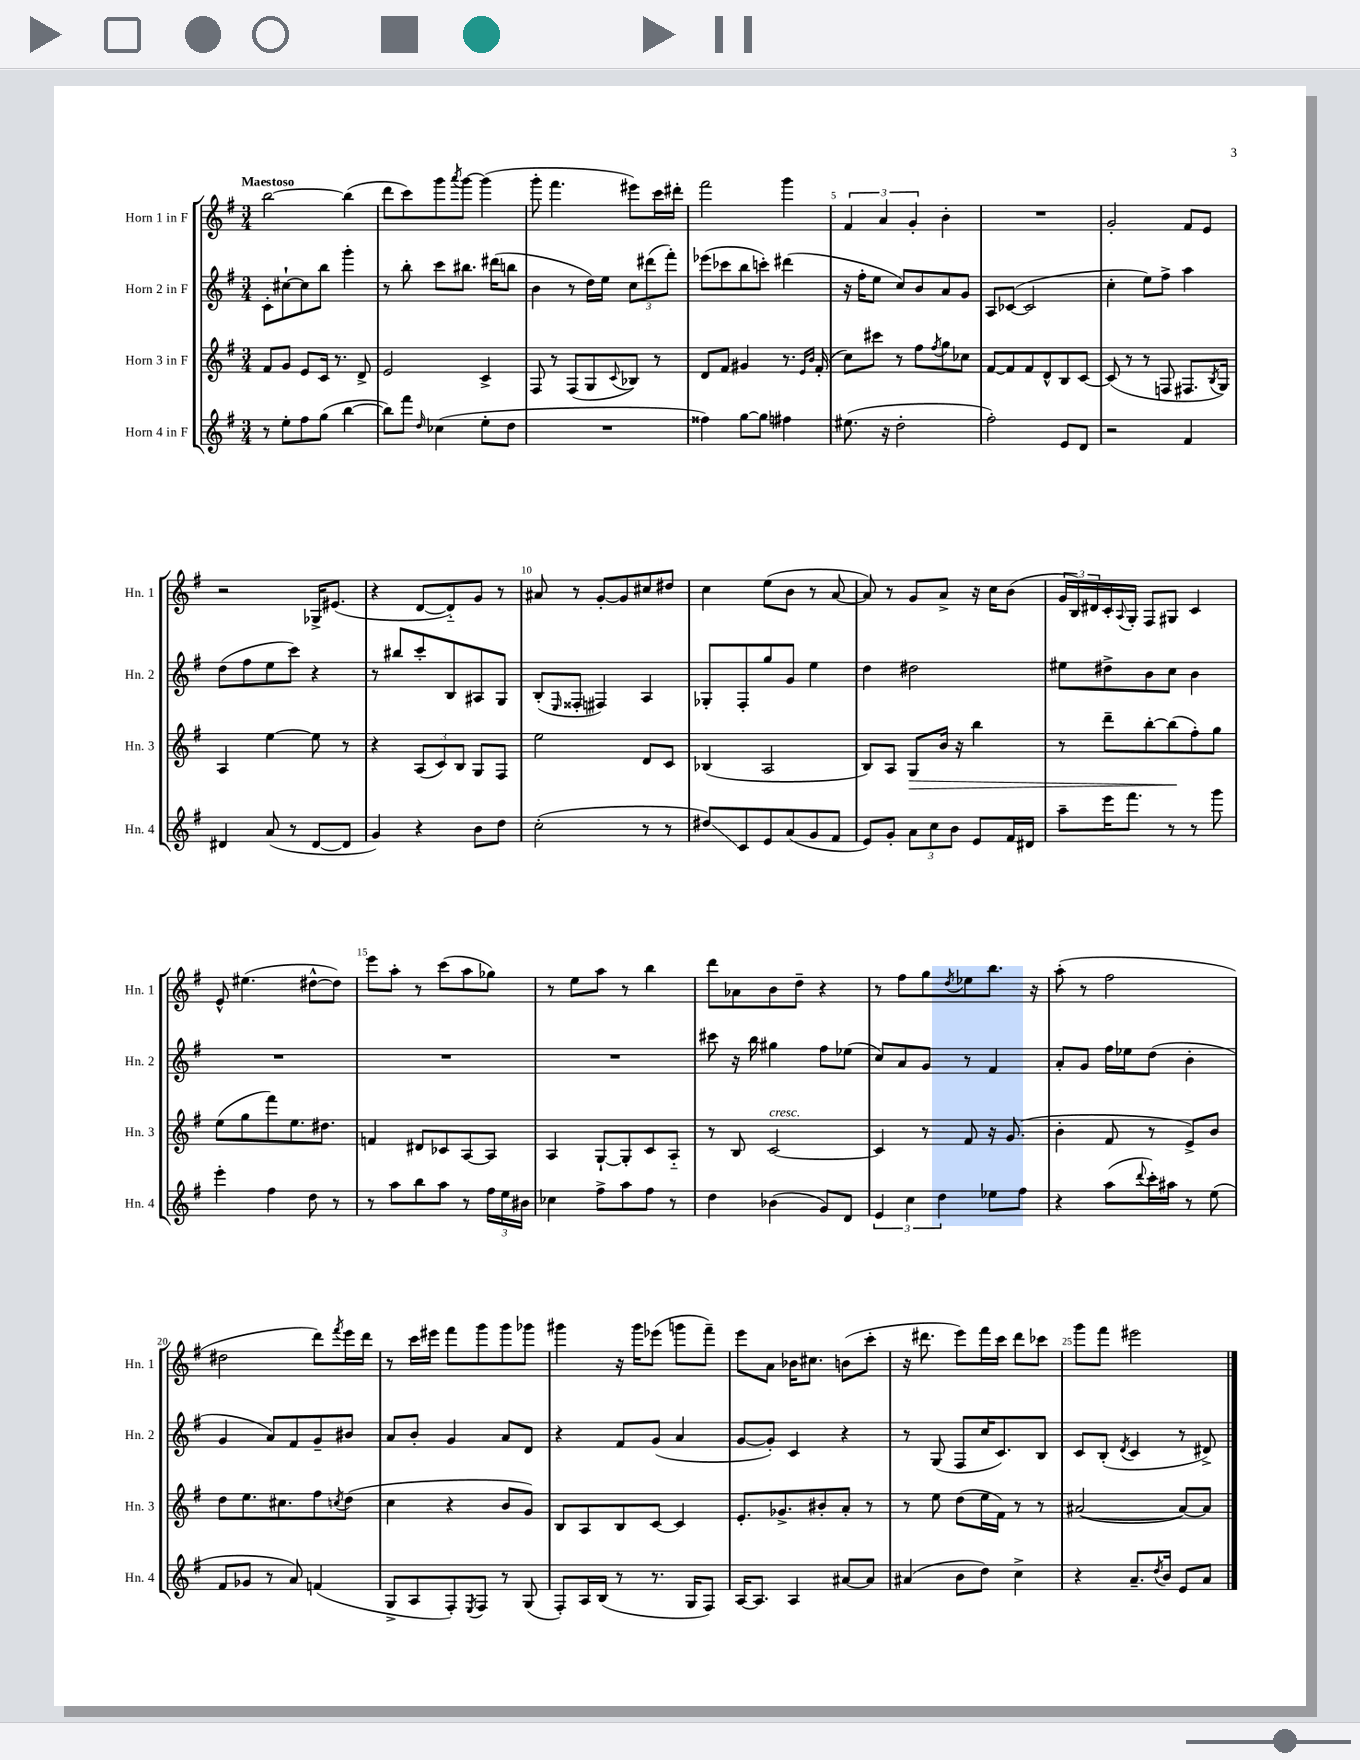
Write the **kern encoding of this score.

**kern	**kern	**kern	**kern
*staff4	*staff3	*staff2	*staff1
*clefG2	*clefG2	*clefG2	*clefG2
*k[f#]	*k[f#]	*k[f#]	*k[f#]
*M3/4	*M3/4	*M3/4	*M3/4
8r	8f#/L	8c'\L	[2bb\
8ee'\L	8g/J	[8cc#`\	.
8ff#\	8e/L	8cc#\]	.
(8gg\J	16c/Jk	8bb\J	.
.	8.r	.	.
[4bb\	.	4ggg'\	(4bb\]
.	8d^/	.	.
=	=	=	=
8bb\]L)	2e/	8r	8ddd\L
8fff#\J	.	8bb'\	8ccc\)
16qqdd/	.	.	.
(4cc-\	.	8ccc\L	8ggg\
.	.	.	8qaaa/
.	.	8.bb#\J	[8ggg\J
8ee'\L	4c^/	.	(4ggg\]
.	.	(16ddd#\LK	.
8dd\J	.	8bb\J	.
=	=	=	=
2.r	8F#/	4b\	8ggg'\
.	8r	.	4.fff#\
.	(8F#/L	8r	.
.	8G/	16dd\LL)	.
.	.	16ee\JJ	.
.	8qqc/	.	.
.	8B-/J)	12cc\L	8eee#\L)
.	.	(12ddd#\	.
.	8r	.	16ccc\L
.	.	12fff#'\J)	.
.	.	.	16ddd#'\JJ
=	=	=	=
4ff##\)	8d/L	(8eee-\L	2fff#\
.	8f#/J	8ccc-\	.
[8gg\L	4g#/	8bb\	.
8gg\]J	.	8ccc'\J)	.
4ff#\	8.r	(4ddd#\	4ggg\
.	16qqe/LL	.	.
.	16qqb/JJ	.	.
.	(16f#'/	.	.
=	=	=	=
(8.ee#\	8cc\L)	16r	6f#/
.	.	16ff#'\LK	.
.	8ccc#\J	8ee\J	.
.	.	.	6a/
16r	.	.	.
2dd'\	8r	8cc/L)	.
.	.	.	6g'/
.	8ff#\L	8b/	.
.	8qff#/	.	.
.	8gg\	8a/	4b'\
.	8cc-\J	8g/J	.
=	=	=	=
2ff#'\)	[8f#/L	8A/L	2.r
.	8f#/]	([8c-/J	.
.	8f#/	2c-/]	.
.	8d^^/	.	.
8e/L	8B/	.	.
8d/J	[8c/J	.	.
=	=	=	=
2r	(8c/]	4cc'\	2g'/
.	8r	.	.
.	8r	8ee\L)	.
.	8F/	8ff#^\J	.
4f#/	8.F#/L	4aa\	8f#/L
.	.	.	8e/J
.	8qB/	.	.
.	16G/Jk)	.	.
=	=	=	=
4d#/	4A/	(8dd\L	2r
.	.	8ff#\	.
(8a/	[4ee\	8ee\	.
8r	.	8ccc\J)	.
[8d#/L	8ee\]	4r	16G-^/LK
.	.	.	(8.e#/J
8d#/]J	8r	.	.
=	=	=	=
4g/)	4r	8r	4r
.	.	8bb#/L	.
4r	(12A/L	8ccc'/	[8d/L
.	12c/)	.	.
.	.	8B/	8d'~/])
.	12B/J	.	.
8b\L	8G/L	8A#/	8g/J
8dd\J	8F#/J	8G/J	8r
=	=	=	=
(2cc'\	2ee\	(8B'/L	8a#/
.	.	16qqE/	.
.	.	8F##'/J	8r
.	.	4F#/)	[8g'/L
.	.	.	8g/]
8r	8d/L	4A/	8cc#/
8r	8c/J	.	8dd#/J
=	=	=	=
8dd#/L)	(4B-/	8G-'/L	4cc\
8c/	.	8F#'/	.
8e/	2A/	8gg/	(8ee\L
(8a/	.	8g/J	8b\J
8g/	.	4ee\	8r
8f#/J	.	.	[8a/
=	=	=	=
8e/L)	8B/L)	4dd\	8a/])
8g'/J	8A/J	.	8r
12a\L	8G/L	2dd#\	8g/L
12cc\	.	.	.
.	16b/Jk	.	8a^/J
12b\J	.	.	.
.	16r	.	.
8e/L	4bb\	.	16r
.	.	.	16cc\LK
16f#/L	.	.	(8b\J
16d#/JJ	.	.	.
=	=	=	=
8aa~\L	8r	8ee#\L	24g/LL
.	.	.	24B/)
.	.	.	24d#/
16eee\K	8ddd~\L	8dd#^\	16c'/
.	.	.	8qqA/
8.fff#\J	.	.	16G'/JJ
.	[8bb'\	8b\	8F#/L
8r	(8bb\]	8cc\J	8G#/J
8r	8ff#'\)	4b\	4c/
8ggg\	8gg\J	.	.
=	=	=	=
4eee'\	(8ee\L	2.r	8e^^/
.	8gg\	.	(4.ee#\
4ff#\	8fff#\)	.	.
.	8.ee\	.	.
8dd\	.	.	[8dd#^^\L
.	8.dd#\J	.	.
8r	.	.	8dd#\]J)
=	=	=	=
8r	4f/	2.r	8eee\L
8aa\L	.	.	8aa'\J
8bb\	8d#/L	.	8r
8aa\J	8c-/	.	(8ccc\L
8r	[8A/	.	8aa\
24ff#\LL	8A/]J	.	8gg-\J)
24ee\	.	.	.
24b#\JJ	.	.	.
=	=	=	=
4cc-\	4A/	2.r	8r
.	.	.	8ee\L
8ff#^\L	[8G`/L	.	8aa\J
8aa\	8G'/]	.	8r
8ff#\J	8c/	.	4bb\
8r	8A'~/J	.	.
=	=	=	=
4dd\	8r	8ccc#\	8ddd\L
.	8B/	16r	8a-\
.	.	16bb\	.
(4b-\	[2c/	4gg#\	8b\
.	.	.	8dd~\J
8g/L)	.	8ff#\L	4r
8d/J	.	(8ee-\J	.
=	=	=	=
6e/	4c/]	8cc/L)	8r
.	.	8a/	8ff#\L
6cc\	.	.	.
.	8r	8g/J	8gg\
6dd\	.	.	.
.	.	.	8qdd/
.	8f#/	8r	8ee-\
8ee-\L	16r	4f#/	8.bb\J
.	(8.g/	.	.
8ff#\J	.	.	.
.	.	.	16r
=	=	=	=
4r	4b'\	8a'/L	(8aa'\
.	.	8g/J	8r
(8aa\L	8f#/	16ff#\LL	2ff#\
.	.	16ee-\J	.
8qqddd/	.	.	.
16ccc'\L)	8r	(8dd\J	.
16aa#\JJ	.	.	.
8r	8e^/L)	4b'\	.
(8ee\	8b/J	.	.
=	=	=	=
8f#/L	8dd\L	4g/	2dd#\
8g-/J	8.ee\	.	.
8r	.	8a/L)	.
.	8.cc#\	.	.
8a/)	.	8f#/	.
(4f/	8ff#\	8g~/	8ddd\L)
.	8qcc/	.	8qfff#/
.	(8dd\J	8b#/J	16eee\L
.	.	.	16ddd\JJ
=	=	=	=
8G^/L	4cc\	8a/L	8r
8A/	.	8b'/J	16ccc\LL
.	.	.	16eee#\JJ
8F#'/)	4r	4g/	8fff#\L
8qE/	.	.	.
8F#/J	.	.	8ggg\
8r	8b/L	8a/L	8ggg\
(8G/	8g/J)	8d/J	8ggg-\J
=	=	=	=
8F#'/L)	8B/L	4r	4ggg#\
16A/L	8A/	.	.
(16B/JJ	.	.	.
8r	8B/	8f#/L	16r
.	.	.	16ggg#\LK
8.r	[8c/J	(8g/J	(8eee-\J
.	4c/]	4a/	8ggg\L
16G/LK	.	.	.
8F#/J)	.	.	8fff#~\J)
=	=	=	=
[16A/LK	8.e'/L	[8g/L	8eee\L
8.A/]J	.	.	.
.	.	8g'/]J)	8a\J
.	8.g-^/	.	.
4A/	.	4c/	16b-\LK
.	.	.	8.cc#\J
.	8b#'/	.	.
[8a#/L	8a'/J	4r	(8b\L
8a#/]J	8r	.	8ccc'\J
=	=	=	=
(4a#/	8r	8r	16r
.	.	.	8.ddd#\
.	8ee\	(8G/	.
8b\L	(8dd\L	8F#/L	8eee\L)
8dd\J)	16ee\L	16cc/K	16fff#\L
.	16f#\JJ)	8.c/)	16ccc\JJ
4cc^\	8r	.	8ddd#\L
.	8r	8B/J	8ccc-\J
=	=	=	=
4r	([2a#/	8c/L	8ggg\L
.	.	(8B'/J	8fff#\J
.	.	8qd/	.
8.a~/L	.	4c/	2eee#\
8qdd/	.	.	.
16b/Jk	.	.	.
8e/L	8a#/_L)	8r	.
8a/J	8a#/]J	8d#^/)	.
==	==	==	==
*-	*-	*-	*-
